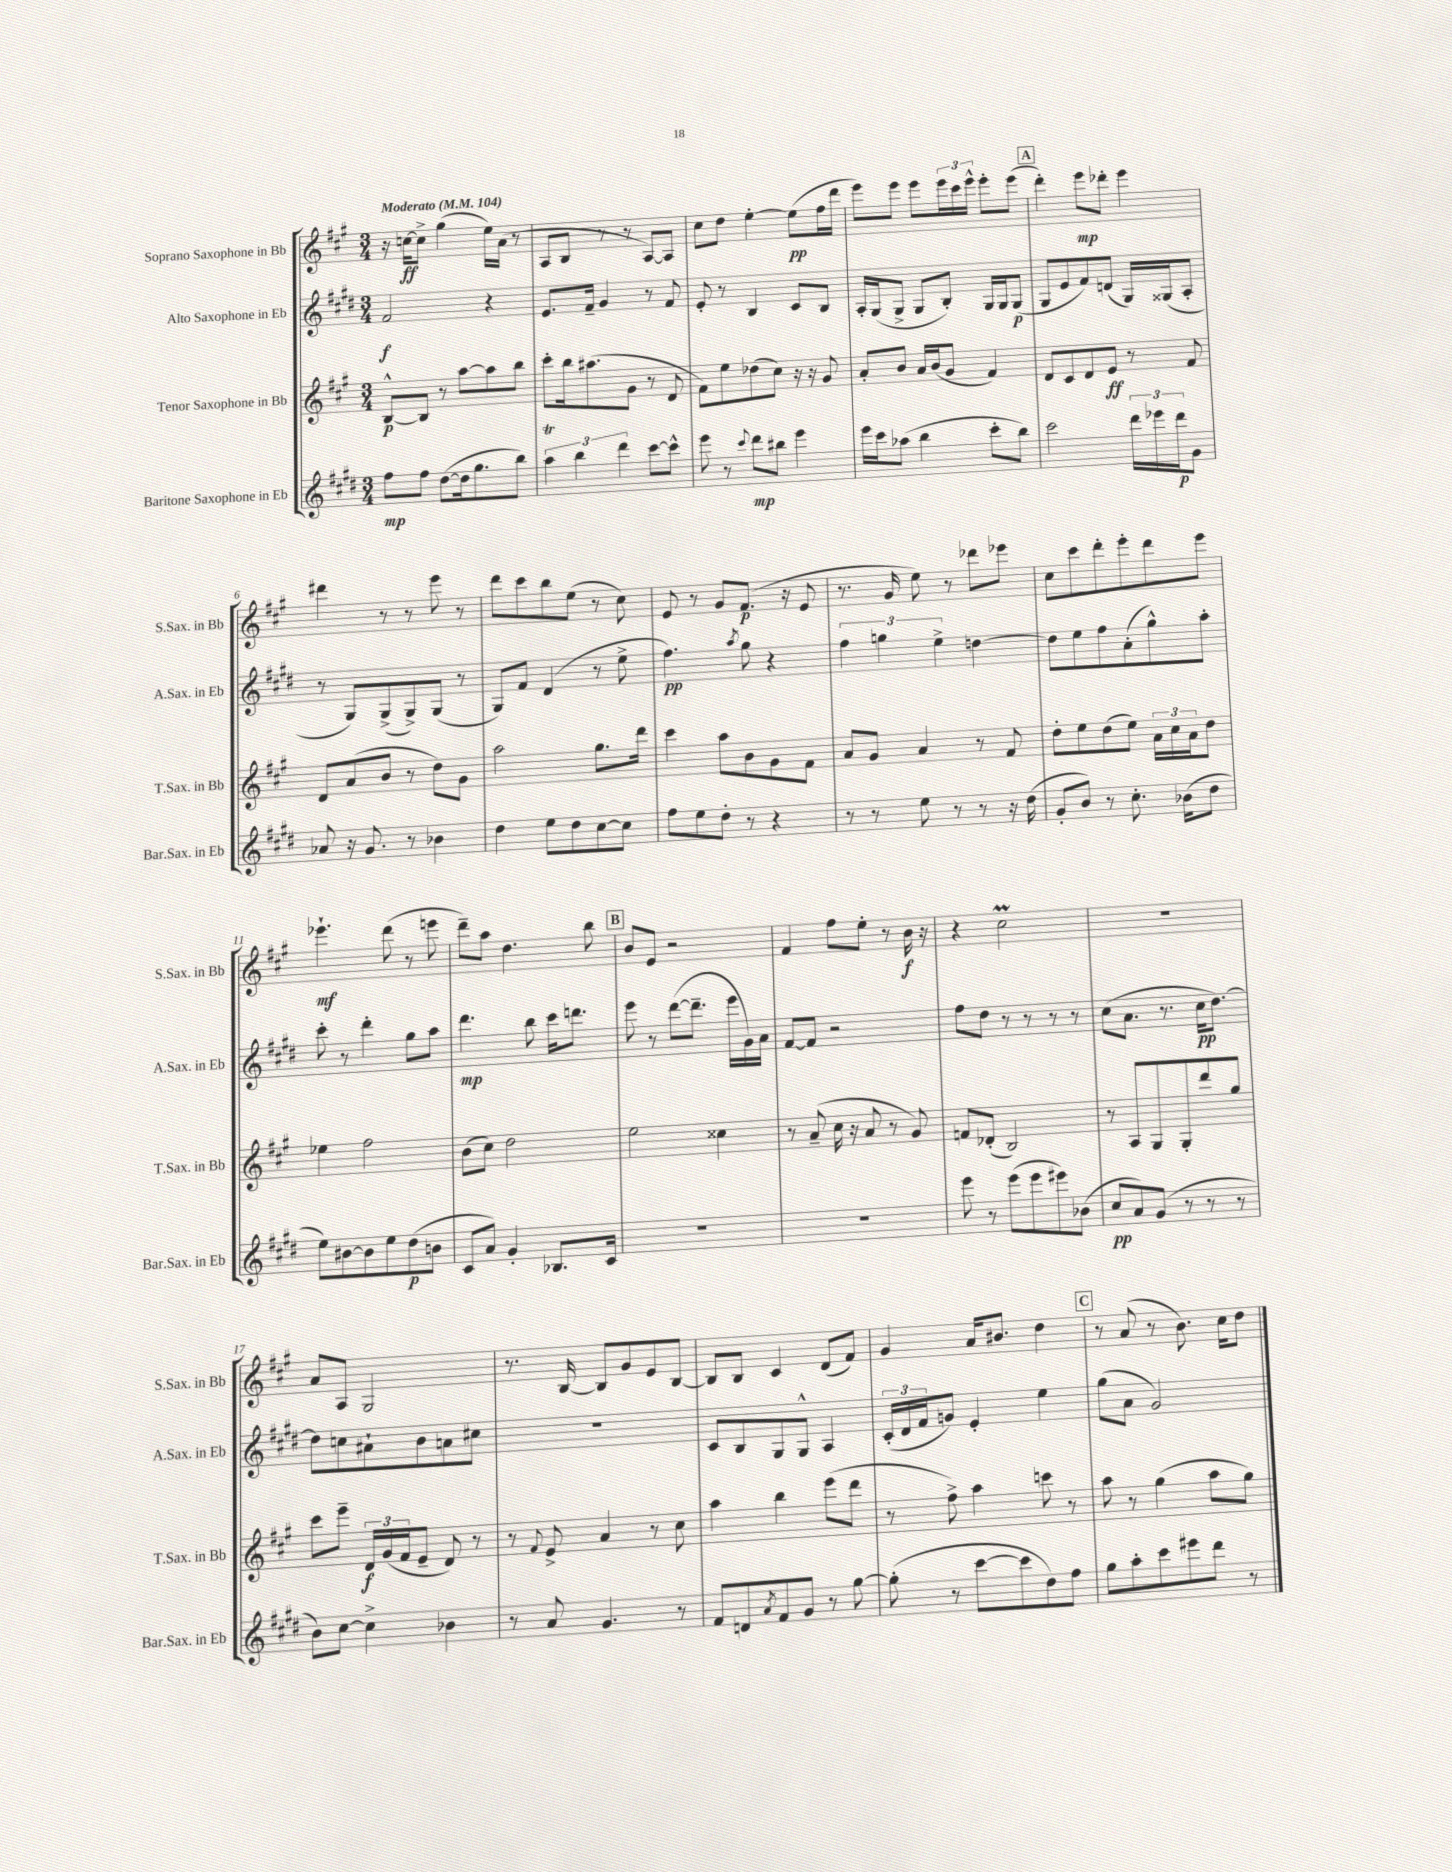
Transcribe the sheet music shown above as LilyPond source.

<<
\new StaffGroup <<
\new Staff = "s0" \with { instrumentName = "Soprano Saxophone in Bb" shortInstrumentName = "S.Sax. in Bb" } {
    \clef treble \key a \major \numericTimeSignature \time 3/4 \tempo "Moderato" 4 = 104
    r16 c''16~\ff c''8-> gis''4( e''16) a'16( r8 |
    a8 b8 r8 r8 a8~) a8 |
    cis''8 d''8 e''4~-. e''8\pp( fis''16 d'''16 |
    e'''8) e'''8 e'''8 \tuplet 3/2 { e'''16 cis'''16 e'''16-^ } e'''8-. e'''8( |
    \mark \markup { \box "A" } d'''4-.) e'''8\mp des'''8-. e'''4 |
    dis'''4 r8 r8 e'''8 r8 |
    d'''8 cis'''8 b''8 e''8( r8 cis''8) |
    e'8 r8 gis'8 fis'8.\p( r16 e'8 |
    r8. gis'16 e''8) r8 des'''8 ees'''8 |
    cis''8 cis'''8 d'''8-. e'''8-. d'''8 e'''8 |
    ees'''4.-!\mf d'''8( r8 e'''8 |
    d'''8--) a''8 d''4. b''8 |
    \mark \markup { \box "B" } b'8 e'8 r2 |
    fis'4 fis''8 e''8-. r8 b'16\f r16 |
    r4 cis''2\prall |
    R2. |
    a'8 a8 gis2 |
    r8. b16~ b8 gis'8 e'8 b8~ |
    b8 b8 cis'4 d'8( fis'8) |
    gis'4 a'16 bis'8. d''4 |
    \mark \markup { \box "C" } r8 a'8( r8 b'8.) cis''16 d''8 \bar "|." |
}
\new Staff = "s1" \with { instrumentName = "Alto Saxophone in Eb" shortInstrumentName = "A.Sax. in Eb" } {
    \clef treble \key e \major \numericTimeSignature \time 3/4
    fis'2\f r4 |
    e'8. fis'16-- gis'4 r8 fis'8 |
    e'8-. r8 b4 cis'8 b8 |
    a16-. gis16( gis8-> gis8 b8-.) gis16 gis16 gis8\p( |
    \mark \markup { \box "A" } gis8 e'8 fis'8) d'8( gis16) gisis16( a8-. |
    r8 gis8) gis8->( gis8->) gis8( r8 |
    gis8) fis'8 dis'4( r8 e''8-> |
    fis''4.\pp) \acciaccatura { a''8 } gis''8 r4 |
    \tuplet 3/2 { fis''4 g''4 e''4-> } d''4~ |
    d''8 e''8 fis''8 a'8-.( gis''8-^) a''8-. |
    cis'''8-. r8 dis'''4-. gis''8 a''8 |
    dis'''4.\mp b''8 cis'''16 d'''8. |
    \mark \markup { \box "B" } e'''8 r8 dis'''8~( dis'''8.-- e'''16 gis'16) a'16 |
    fis'8~ fis'8 r2 |
    fis''8 dis''8 r8 r8 r8 r8 |
    cis''8( a'8. r8. cis''16\pp dis''8.~) |
    dis''8 c''8 ais'8-! b'8 a'8 cis''8 |
    R2. |
    cis'8 b8 gis8 gis8-^ a4 |
    \tuplet 3/2 { cis'16-.( dis'16 fis'16 } g'8) e'4-. e''4 |
    \mark \markup { \box "C" } gis''8( a'8 gis'2) \bar "|." |
}
\new Staff = "s2" \with { instrumentName = "Tenor Saxophone in Bb" shortInstrumentName = "T.Sax. in Bb" } {
    \clef treble \key a \major \numericTimeSignature \time 3/4
    b8~-^\p b8 r8 a''8~ a''8 b''8 |
    cis'''8-. b''16 ais''8.( gis'8 r8 d'8 |
    fis'8) e''8 des''8( cis''8) r16 r16 gis'8 |
    a'8-. b'8 a'16 b'16( gis'8 fis'4) |
    \mark \markup { \box "A" } d'8 cis'8 d'8 e'8\ff r8 fis'8 |
    d'8 a'8( b'8 r8 d''8) gis'8 |
    a''2 gis''8. d'''16 |
    cis'''4 a''8 b'8 gis'8 fis'8 |
    a'8 gis'8 a'4 r8 fis'8 |
    d''8-. e''8 d''8( e''8) \tuplet 3/2 { a'16 cis''16 a'16 } d''8 |
    ees''4 fis''2 |
    b'8( cis''8) d''2 |
    \mark \markup { \box "B" } e''2 cisis''4 |
    r8 a'8--( cis''16 r16 a'8 r8 gis'8) |
    f'8 des'8-.( b2) |
    r8 a8 gis8 gis8-. d'''8 gis''8 |
    cis'''8 e'''8-- \tuplet 3/2 { d'16\f gis'16( fis'16 } e'8-- d'8) r8 |
    r8 \appoggiatura { fis'8 } e'8-> a'4 r8 cis''8 |
    a''4 b''4 e'''8( d'''8 |
    r8 fis''8->) a''4 c'''8 r8 |
    \mark \markup { \box "C" } a''8 r8 gis''4( a''8 gis''8) \bar "|." |
}
\new Staff = "s3" \with { instrumentName = "Baritone Saxophone in Eb" shortInstrumentName = "Bar.Sax. in Eb" } {
    \clef treble \key e \major \numericTimeSignature \time 3/4
    fis''8\mp fis''8 dis''8~( dis''16 gis''8. b''8) |
    \tuplet 3/2 { a''4\trill b''4 dis'''4 } cis'''8~ cis'''8-^ |
    e'''8 r8 \appoggiatura { cis'''8 } dis'''8\mp bis''8 e'''4 |
    e'''16 cis'''16 aes''8( b''4 cis'''8-. b''8) |
    \mark \markup { \box "A" } cis'''2 \tuplet 3/2 { dis'''16 ees'''16 dis'''16\p } gis'8 |
    aes'8 r16 gis'8. r8 bes'4 |
    dis''4 e''8 dis''8 cis''8~ cis''8 |
    fis''8 e''8 dis''8-. r8 r4 |
    r8 r8 e''8 r8 r8 r16 dis''16( |
    gis'8-. b'8) r8 cis''8.-. bes'16( dis''8 |
    e''8) bis'8~ bis'8 e''8 dis''8\p( b'8 |
    cis'8 a'8) gis'4-. bes8. cis'16 |
    \mark \markup { \box "B" } R2. |
    R2. |
    e'''8 r8 e'''8( e'''8 eis'''8) bes'8( |
    cis''8\pp a'8) gis'8( r8 r8 r8 |
    b'8) cis''8~ cis''4-> bes'4 |
    r8 a'8 gis'4. r8 |
    fis'8 d'8 \acciaccatura { a'8 } fis'8 gis'8 r8 gis''8~ |
    gis''8-.( r8 cis'''8~ cis'''8 dis''8) fis''8 |
    \mark \markup { \box "C" } gis''8 a''8-. cis'''8 eis'''8 dis'''8 r8 \bar "|." |
}
>>
>>
